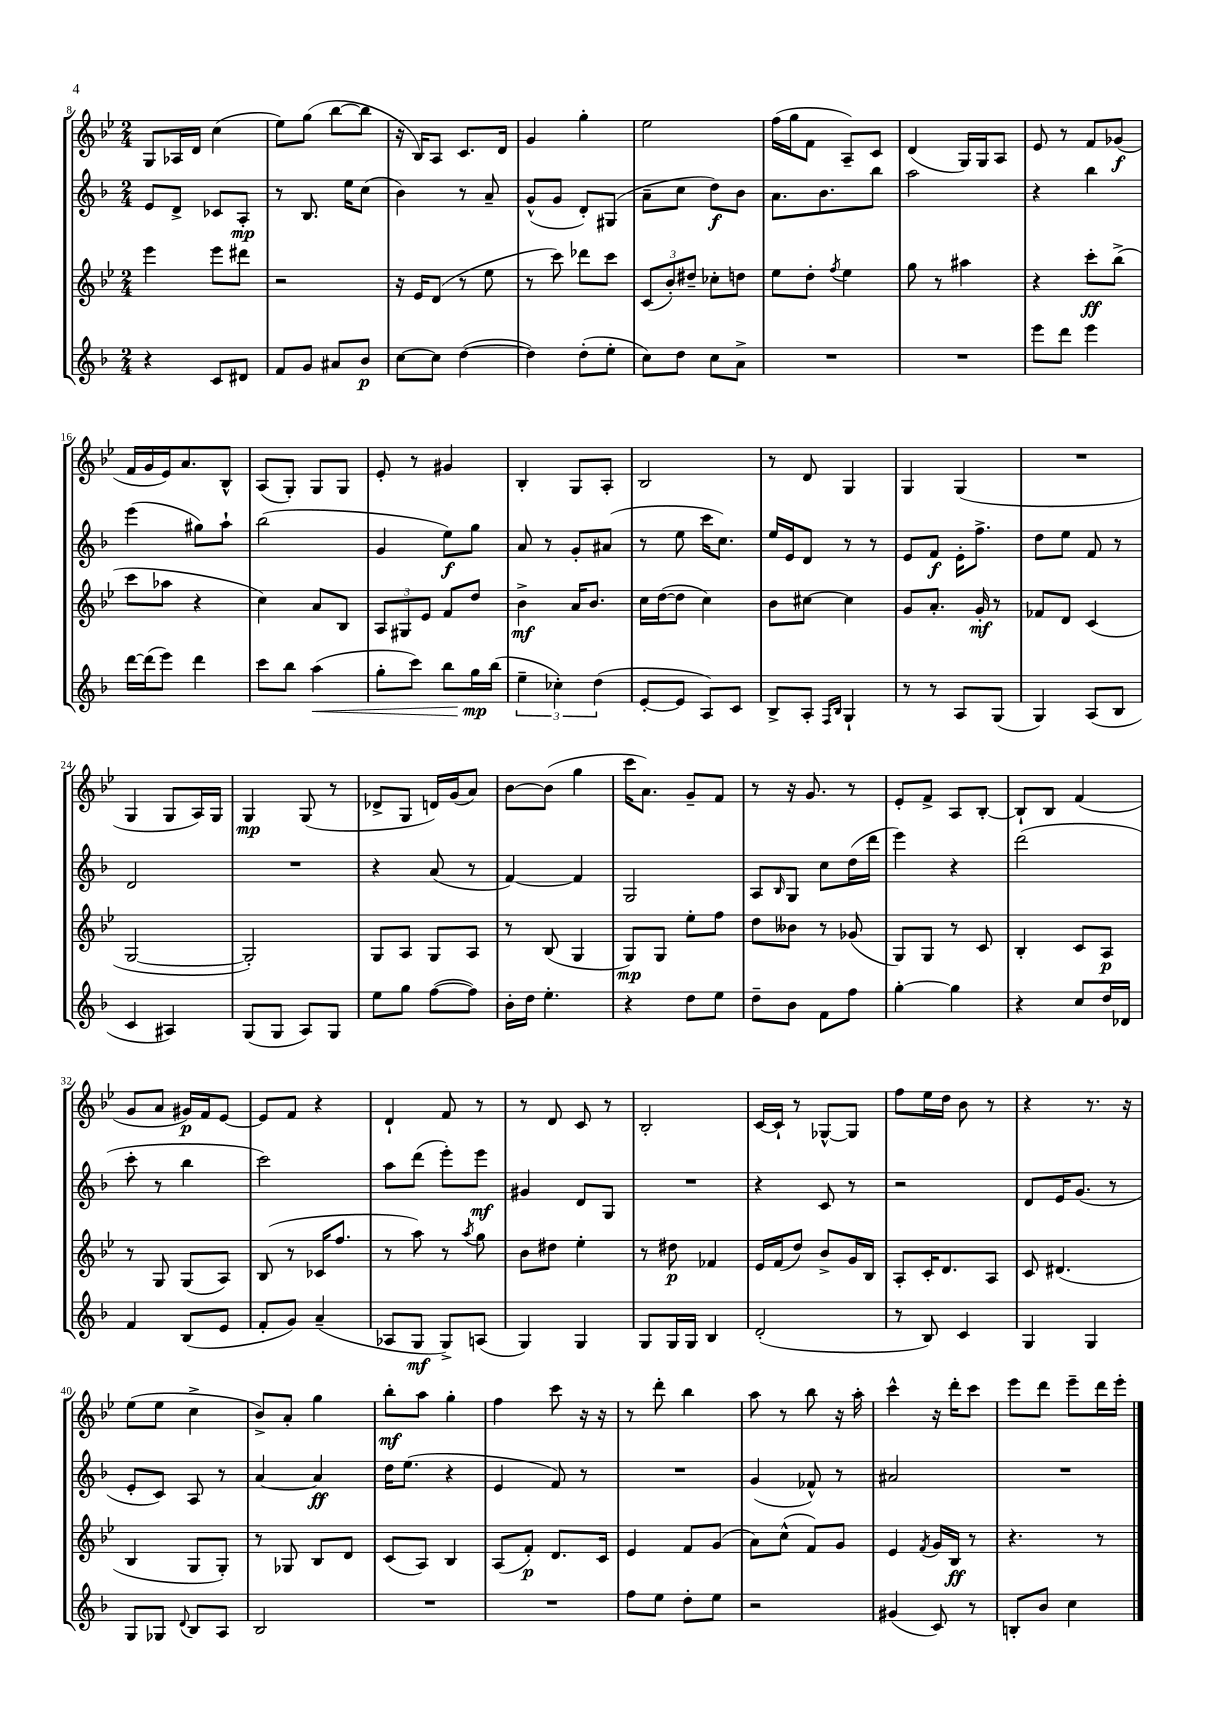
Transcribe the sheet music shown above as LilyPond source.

<<
\new StaffGroup <<
\new Staff = "s0" {
    \clef treble \key bes \major \numericTimeSignature \time 2/4
    g8 aes16 d'16 c''4( |
    ees''8) g''8( bes''8~ bes''8 |
    r16 bes16) a8 c'8. d'16 |
    g'4 g''4-. |
    ees''2 |
    f''16( g''16 f'8 a8--) c'8 |
    d'4( g16) g16 a8 |
    ees'8 r8 f'8 ges'8\f( |
    f'16 g'16 ees'16) a'8. bes8-^ |
    a8( g8-.) g8 g8 |
    ees'8-. r8 gis'4 |
    bes4-. g8 a8-. |
    bes2 |
    r8 d'8 g4 |
    g4 g4( |
    R2 |
    g4 g8 a16) g16 |
    g4\mp g8( r8 |
    des'8-> g8 d'16) g'16( a'8) |
    bes'8~ bes'8( g''4 |
    c'''16 a'8.) g'8-- f'8 |
    r8 r16 g'8. r8 |
    ees'8-. f'8-> a8 bes8~-. |
    bes8-! bes8 f'4( |
    g'8 a'8 gis'16\p) f'16 ees'8~ |
    ees'8 f'8 r4 |
    d'4-! f'8 r8 |
    r8 d'8 c'8 r8 |
    bes2-. |
    c'16~ c'16-! r8 ges8~-^ ges8 |
    f''8 ees''16 d''16 bes'8 r8 |
    r4 r8. r16 |
    ees''8( ees''8 c''4-> |
    bes'8->) a'8-. g''4 |
    bes''8-.\mf a''8 g''4-. |
    f''4 c'''8 r16 r16 |
    r8 d'''8-. bes''4 |
    a''8 r8 bes''8 r16 a''16-. |
    c'''4-^ r16 d'''16-. c'''8 |
    ees'''8 d'''8 ees'''8-- d'''16 ees'''16-. \bar "|." |
}
\new Staff = "s1" {
    \clef treble \key f \major \numericTimeSignature \time 2/4
    e'8 d'8-> ces'8 a8-.\mp |
    r8 bes8. e''16 c''8( |
    bes'4) r8 a'8-- |
    g'8-^( g'8 d'8-.) gis8( |
    a'8-- c''8 d''8\f) bes'8 |
    a'8. bes'8. bes''8 |
    a''2 |
    r4 bes''4 |
    e'''4( gis''8) a''8-! |
    bes''2( |
    g'4 e''8\f) g''8 |
    a'8 r8 g'8-. ais'8( |
    r8 e''8 c'''16 c''8.) |
    e''16 e'16 d'8 r8 r8 |
    e'8 f'8\f e'16-. f''8.-> |
    d''8 e''8 f'8 r8 |
    d'2 |
    R2 |
    r4 a'8( r8 |
    f'4~) f'4 |
    g2 |
    a8 \grace { bes16 } g8 c''8 d''16( d'''16 |
    e'''4) r4 |
    d'''2( |
    c'''8-. r8 bes''4 |
    c'''2) |
    a''8 d'''8( e'''8-.) e'''8\mf |
    gis'4 d'8 g8 |
    R2 |
    r4 c'8 r8 |
    r2 |
    d'8 e'16 g'8.( r8 |
    e'8-. c'8) a8 r8 |
    a'4~ a'4\ff |
    d''16 e''8.( r4 |
    e'4 f'8) r8 |
    R2 |
    g'4( fes'8-^) r8 |
    ais'2 |
    R2 \bar "|." |
}
\new Staff = "s2" {
    \clef treble \key bes \major \numericTimeSignature \time 2/4
    ees'''4 ees'''8 dis'''8 |
    r2 |
    r16 ees'16 d'8( r8 ees''8 |
    r8 c'''8) des'''8 c'''8 |
    \tuplet 3/2 { c'8( bes'8-.) dis''8-- } ces''8-. d''8 |
    ees''8 d''8-. \acciaccatura { f''8 } ees''4 |
    g''8 r8 ais''4 |
    r4 c'''8-.\ff bes''8->( |
    c'''8 aes''8 r4 |
    c''4) a'8 bes8 |
    \tuplet 3/2 { a8 gis8 ees'8 } f'8 d''8 |
    bes'4->\mf a'16 bes'8. |
    c''16 d''16~( d''8 c''4) |
    bes'8 cis''8~ cis''4 |
    g'8 a'8.-. g'16-.\mf r8 |
    fes'8 d'8 c'4( |
    g2~ |
    g2-.) |
    g8 a8 g8 a8 |
    r8 bes8( g4 |
    g8\mp) g8 ees''8-. f''8 |
    d''8 beses'8 r8 ges'8( |
    g8) g8 r8 c'8 |
    bes4-. c'8 a8\p |
    r8 g8 g8( a8) |
    bes8( r8 ces'16 f''8. |
    r8 a''8) r8 \acciaccatura { a''8 } g''8 |
    bes'8 dis''8 ees''4-. |
    r8 dis''8\p fes'4 |
    ees'16 f'16( d''8) bes'8-> g'16 bes16 |
    a8-. c'16-. d'8. a8 |
    c'8 dis'4.( |
    bes4 g8 g8-.) |
    r8 ges8 bes8 d'8 |
    c'8( a8) bes4 |
    a8( f'8-.\p) d'8. c'16 |
    ees'4 f'8 g'8( |
    a'8) c''8-^( f'8) g'8 |
    ees'4 \acciaccatura { f'8 } g'16 bes16\ff r8 |
    r4. r8 \bar "|." |
}
\new Staff = "s3" {
    \clef treble \key f \major \numericTimeSignature \time 2/4
    r4 c'8 dis'8 |
    f'8 g'8 ais'8 bes'8\p |
    c''8~ c''8 d''4~( |
    d''4) d''8-.( e''8-. |
    c''8) d''8 c''8 a'8-> |
    R2 |
    R2 |
    e'''8 d'''8 e'''4 |
    d'''16~ d'''16( e'''8) d'''4 |
    c'''8 bes''8 a''4\<( |
    g''8-. c'''8) bes''8 g''16\mp\! bes''16( |
    \tuplet 3/2 { e''4-- ces''4-.) d''4( } |
    e'8~-. e'8 a8) c'8 |
    bes8-> a8-. \grace { f16 bes16 } g4-! |
    r8 r8 a8 g8( |
    g4) a8( bes8 |
    c'4 ais4) |
    g8( g8 a8) g8 |
    e''8 g''8 f''8~( f''8) |
    bes'16-. d''16 e''4.-. |
    r4 d''8 e''8 |
    d''8-- bes'8 f'8 f''8 |
    g''4~-. g''4 |
    r4 c''8 d''16 des'16 |
    f'4 bes8( e'8 |
    f'8-. g'8) a'4--( |
    aes8 g8\mf g8->) a8( |
    g4) g4 |
    g8 g16 g16 bes4 |
    d'2-.( |
    r8 bes8) c'4 |
    g4 g4 |
    g8 ges8 \appoggiatura { d'8 } bes8 a8 |
    bes2 |
    R2 |
    R2 |
    f''8 e''8 d''8-. e''8 |
    r2 |
    gis'4( c'8) r8 |
    b8-. bes'8 c''4 \bar "|." |
}
>>
>>
\layout { \context { \Score currentBarNumber = #8 } }
